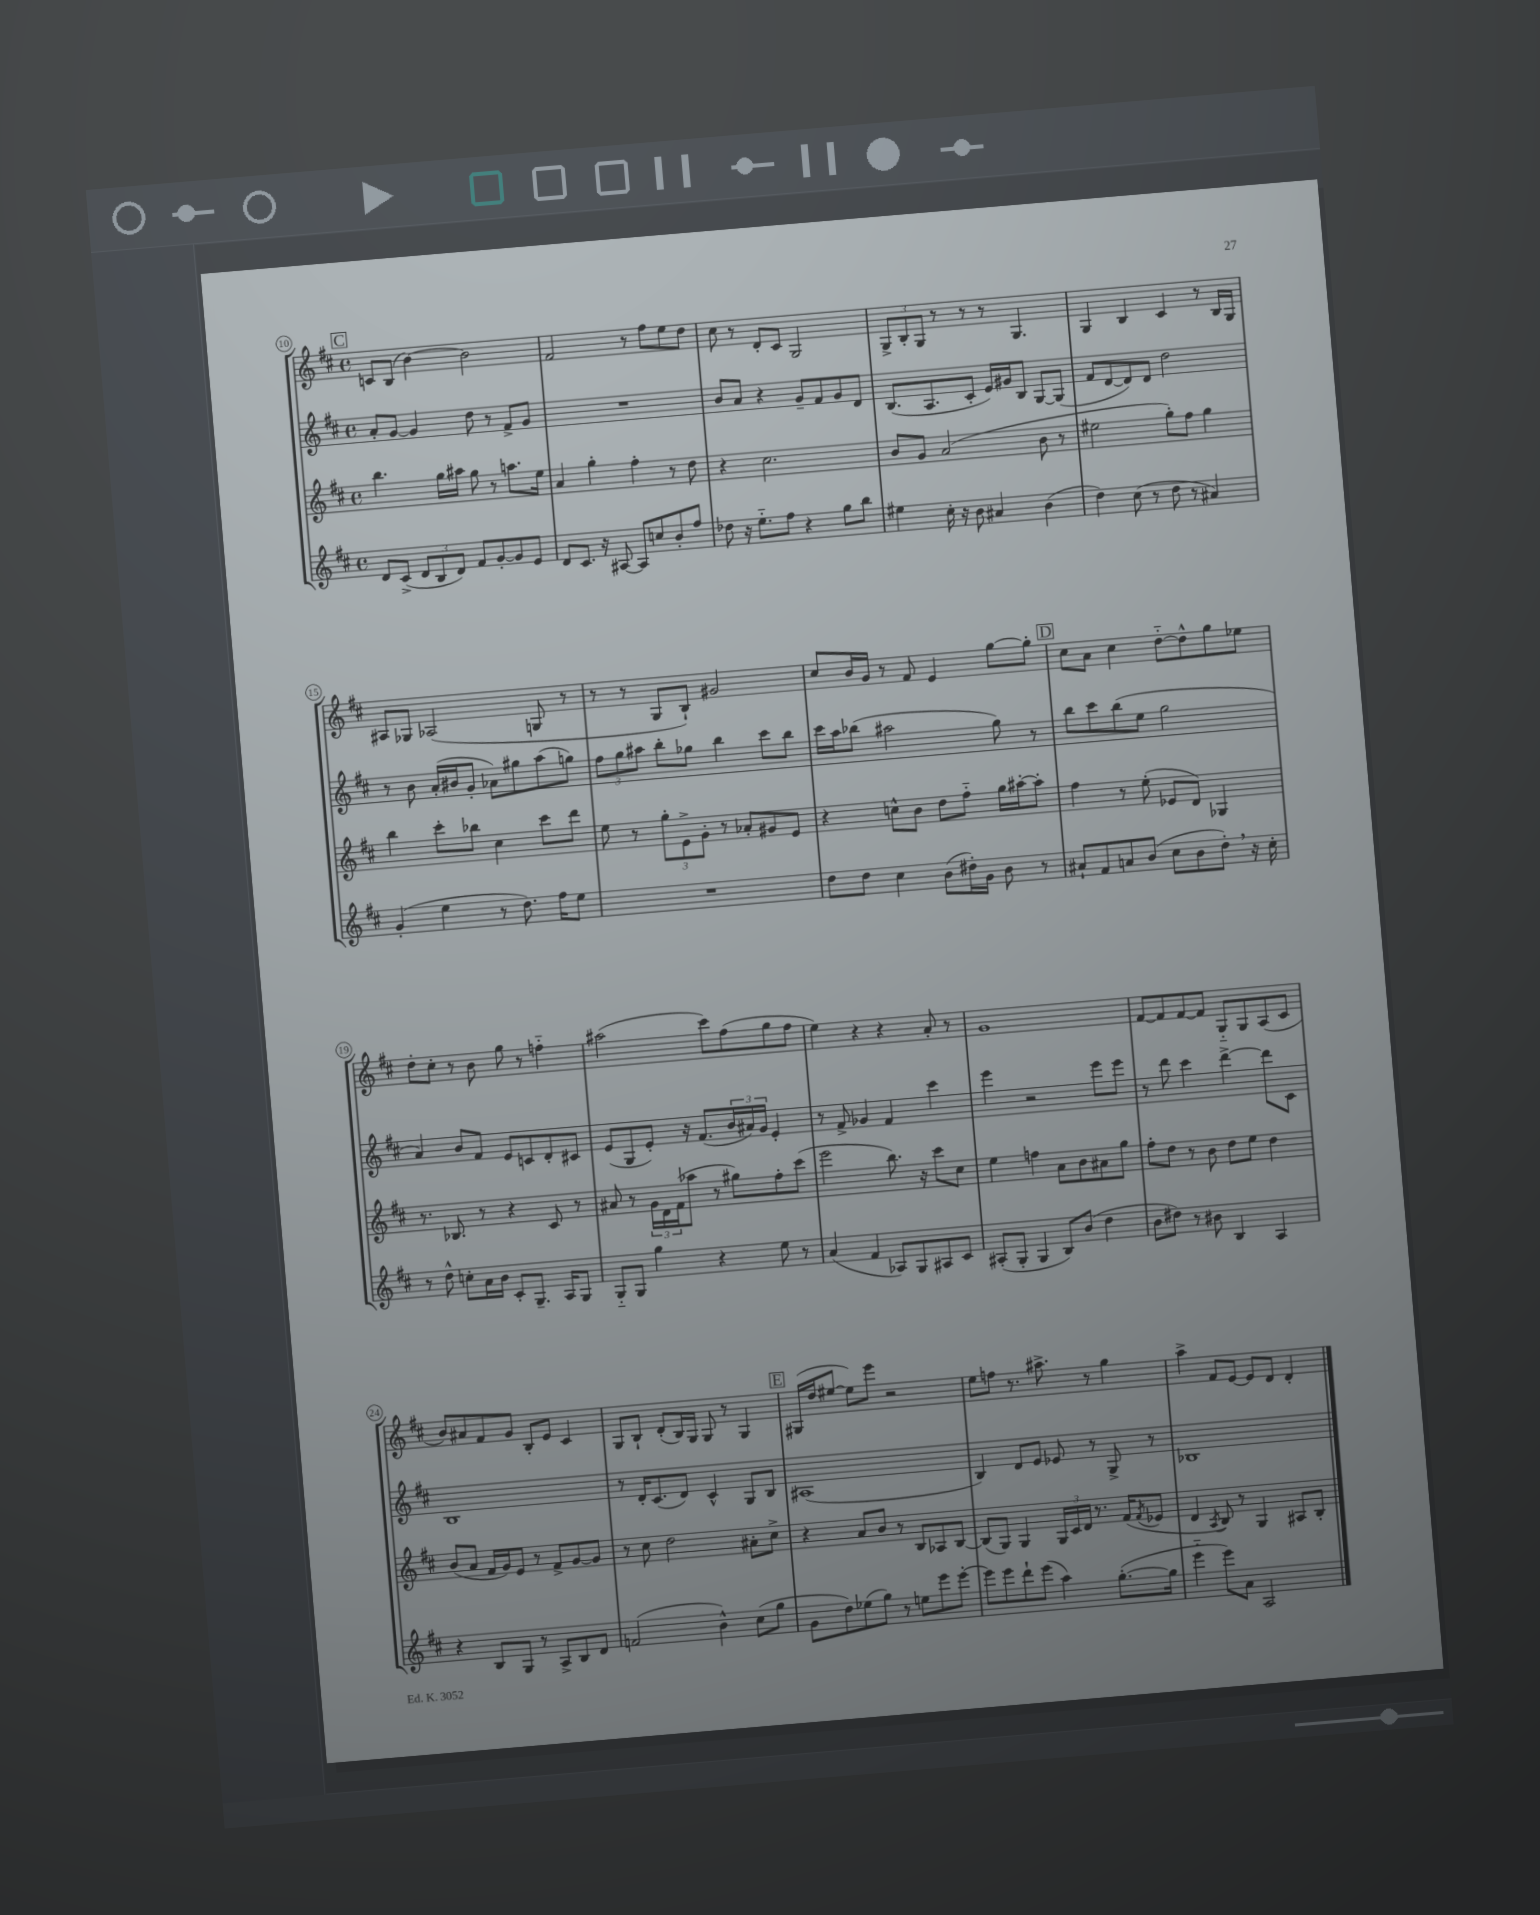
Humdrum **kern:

**kern	**kern	**kern	**kern
*staff4	*staff3	*staff2	*staff1
*clefG2	*clefG2	*clefG2	*clefG2
*k[f#c#]	*k[f#c#]	*k[f#c#]	*k[f#c#]
*M4/4	*M4/4	*M4/4	*M4/4
*met(c)	*met(c)	*met(c)	*met(c)
8d	4.bb	8a'	8c
(8c#^	.	[8g	(8B
12d	.	4g]	[4b)
12B	.	.	.
.	16gg	.	.
12d)	.	.	.
.	16aa#	.	.
8f#	8gg	8dd	2b]
[8g'	8r	8r	.
8g]	8.aa	8f#^	.
8e	.	8g	.
.	16ee	.	.
=	=	=	=
8d	4a	1r	2f#
8.c#	.	.	.
.	4gg'	.	.
16r	.	.	.
[8A#	.	.	.
8A#]	4ff#'	.	8r
8cc	.	.	8ff#
8b'	8r	.	8ee
8ff#	8dd	.	8dd
=	=	=	=
8dd-	4r	8b	8cc#
16r	.	8a	8r
8.ee'~	.	.	.
.	2.cc#	4r	8d'
8ff#	.	.	8c#
4r	.	8g~	2G
.	.	8f#	.
8gg	.	8g	.
8bb	.	8d	.
=	=	=	=
4ee#	8b	(8.B	12G^
.	.	.	12B'
.	8g	.	.
.	.	.	12G
.	.	8.A	.
16cc#'	(2a	.	8r
16r	.	.	.
8b	.	8c#'	8r
4a#	.	16e)	8r
.	.	16g#	.
.	.	8B	4.G
(4b	8b	[8G	.
.	8r	(8G]	.
=	=	=	=
4dd)	2ee#	8f#	4G
.	.	[8d	.
(8cc#	.	8d])	4B
8r	.	8d	.
8dd	8gg')	2dd	4c#
8r	8ff#	.	.
4a#)	4gg	.	8r
.	.	.	16B
.	.	.	16G
=	=	=	=
(4g'	4bb	8r	8A#
.	.	8b	8G-
4ee	8ccc#'	(16a'	(2A-
.	.	16b#	.
.	8bb-	8g'	.
8r	4cc#	8a-)	.
8.dd)	.	8gg#	.
.	8ccc#	(8aa	8G
16ff#	.	.	.
8ee	8ddd	8gg)	8r
=	=	=	=
1r	8ee	12ff#	8r
.	.	12gg	.
.	8r	.	8r
.	.	12aa#	.
.	12gg'	8bb'	8G
.	12e^	.	.
.	.	8gg-	8B`)
.	12g'	.	.
.	8r	4bb	2g#
.	8a-'	.	.
.	8g#	8ccc#	.
.	8e	8bb	.
=	=	=	=
8dd	4r	16ccc#	8cc#
.	.	16aa	.
8dd	.	(8bb-	16b
.	.	.	16g
4cc#	8cc^^	2aa#	8r
.	8b	.	8f#
(8b	8dd	.	4e
16dd#')	8ff#'~	.	.
16g	.	.	.
8b	16gg	8gg)	[8gg
.	[16aa#'	.	.
8r	8aa#']	8r	8gg']
=	=	=	=
8a#`	4ff#	8bb	8cc#
8f#	.	8ccc#	8a
8a	8r	(8bb	4cc#
(8b	(8ee'	8ee	.
8cc#	8e-	2gg	[8dd'~
8b	8d)	.	8dd^^]
8dd')	4G-	.	8gg
16r	.	.	8ee-
16cc#'	.	.	.
=	=	=	=
8r	8.r	4a)	8dd'
8dd^^	.	.	8cc#'
.	8.B-	.	.
8cc'	.	8b	8r
16a	8r	8f#	8b
16b	.	.	.
8c#'	4r	8e	8gg
8.G~	.	8c	8r
.	8c#	8d'	4ff'~
16A	.	.	.
8G	8r	8c#	.
=	=	=	=
8G'~	8a#	(8e	(2aa#
8G	8r	8G	.
4gg	24g	8e')	.
.	24d	.	.
.	(24f#	.	.
.	8aa-	16r	.
.	.	(8.f#	.
4r	8r	.	8ccc#)
.	8gg#)	24b	(8ff#
.	.	24a#)	.
.	.	24g	.
8ee	8ff#'	4e'	8gg
8r	(8ccc#	.	8ff#
=	=	=	=
(4a	2eee	8r	4ee)
.	.	8f#^	.
4f#	.	4g-	4r
8A-)	8.bb)	4f#	4r
8G	.	.	.
.	16r	.	.
8A#	8ccc#	4ccc#	8a'
8c#	8cc#	.	8r
=	=	=	=
(8A#'	4ee	4eee	1g
8G'	.	.	.
4G	4ff	2r	.
8B)	8a	.	.
(8b	8b	.	.
4dd	8a#	8eee	.
.	8gg	8eee	.
=	=	=	=
8b	8ff#'	8r	[8f#
8dd#)	8dd	8ddd	8f#]
8r	8r	4ccc#	[8f#
8b#	8b	.	8f#]
4B	8dd	[4ddd^	8G'~
.	8ee	.	8G
4A	4dd	8ddd]	(8A
.	.	8c#	8c#
=	=	=	=
4r	(8b	1B	8b)
.	8a	.	8a#
8B	16f#	.	8f#
.	16g)	.	.
8G	8e	.	8g
8r	8r	.	8B'
8A^	8f#^	.	8e
8B	[8g	.	4c#
8d	8g]	.	.
=	=	=	=
(2f	8r	8r	8G
.	8cc#	16d'	8B`
.	.	(8.c#	.
.	2dd	.	(8d'
.	.	8d)	16B)
.	.	.	16G
4b^^)	.	4c#^^	8G
.	.	.	8r
(8cc#	8a#'	8G	4G
8gg	8cc#^	8B	.
=	=	=	=
8g	4r	(1A#	(16G#
.	.	.	16dd
8dd)	.	.	[8ee#
(8ee-	8a	.	8ee#])
8gg)	8b	.	8eee
8r	8r	.	2r
8ee	8B	.	.
8eee	8A-	.	.
[8eee'	[8B	.	.
=	=	=	=
8eee]	(8B]	4B)	8ee
8eee	8G)	.	8ff
8ddd`	4G	8d	8.r
(8eee	.	8e	.
.	.	.	8.aa#^
4aa)	24G	8e-	.
.	24c#	.	.
.	24d	.	.
.	8.r	8r	8r
([8.gg'	.	8G^	4gg
.	(16f#	.	.
.	8qf#	.	.
.	8e-	8r	.
16gg]	.	.	.
=	=	=	=
4eee'~	4d	1B-	4aa^
.	8qA	.	.
8eee)	8B)	.	8f#
8a	8r	.	[8e
2A	4G	.	8e]
.	.	.	8d
.	8A#	.	4d'
.	8B'	.	.
==	==	==	==
*-	*-	*-	*-
